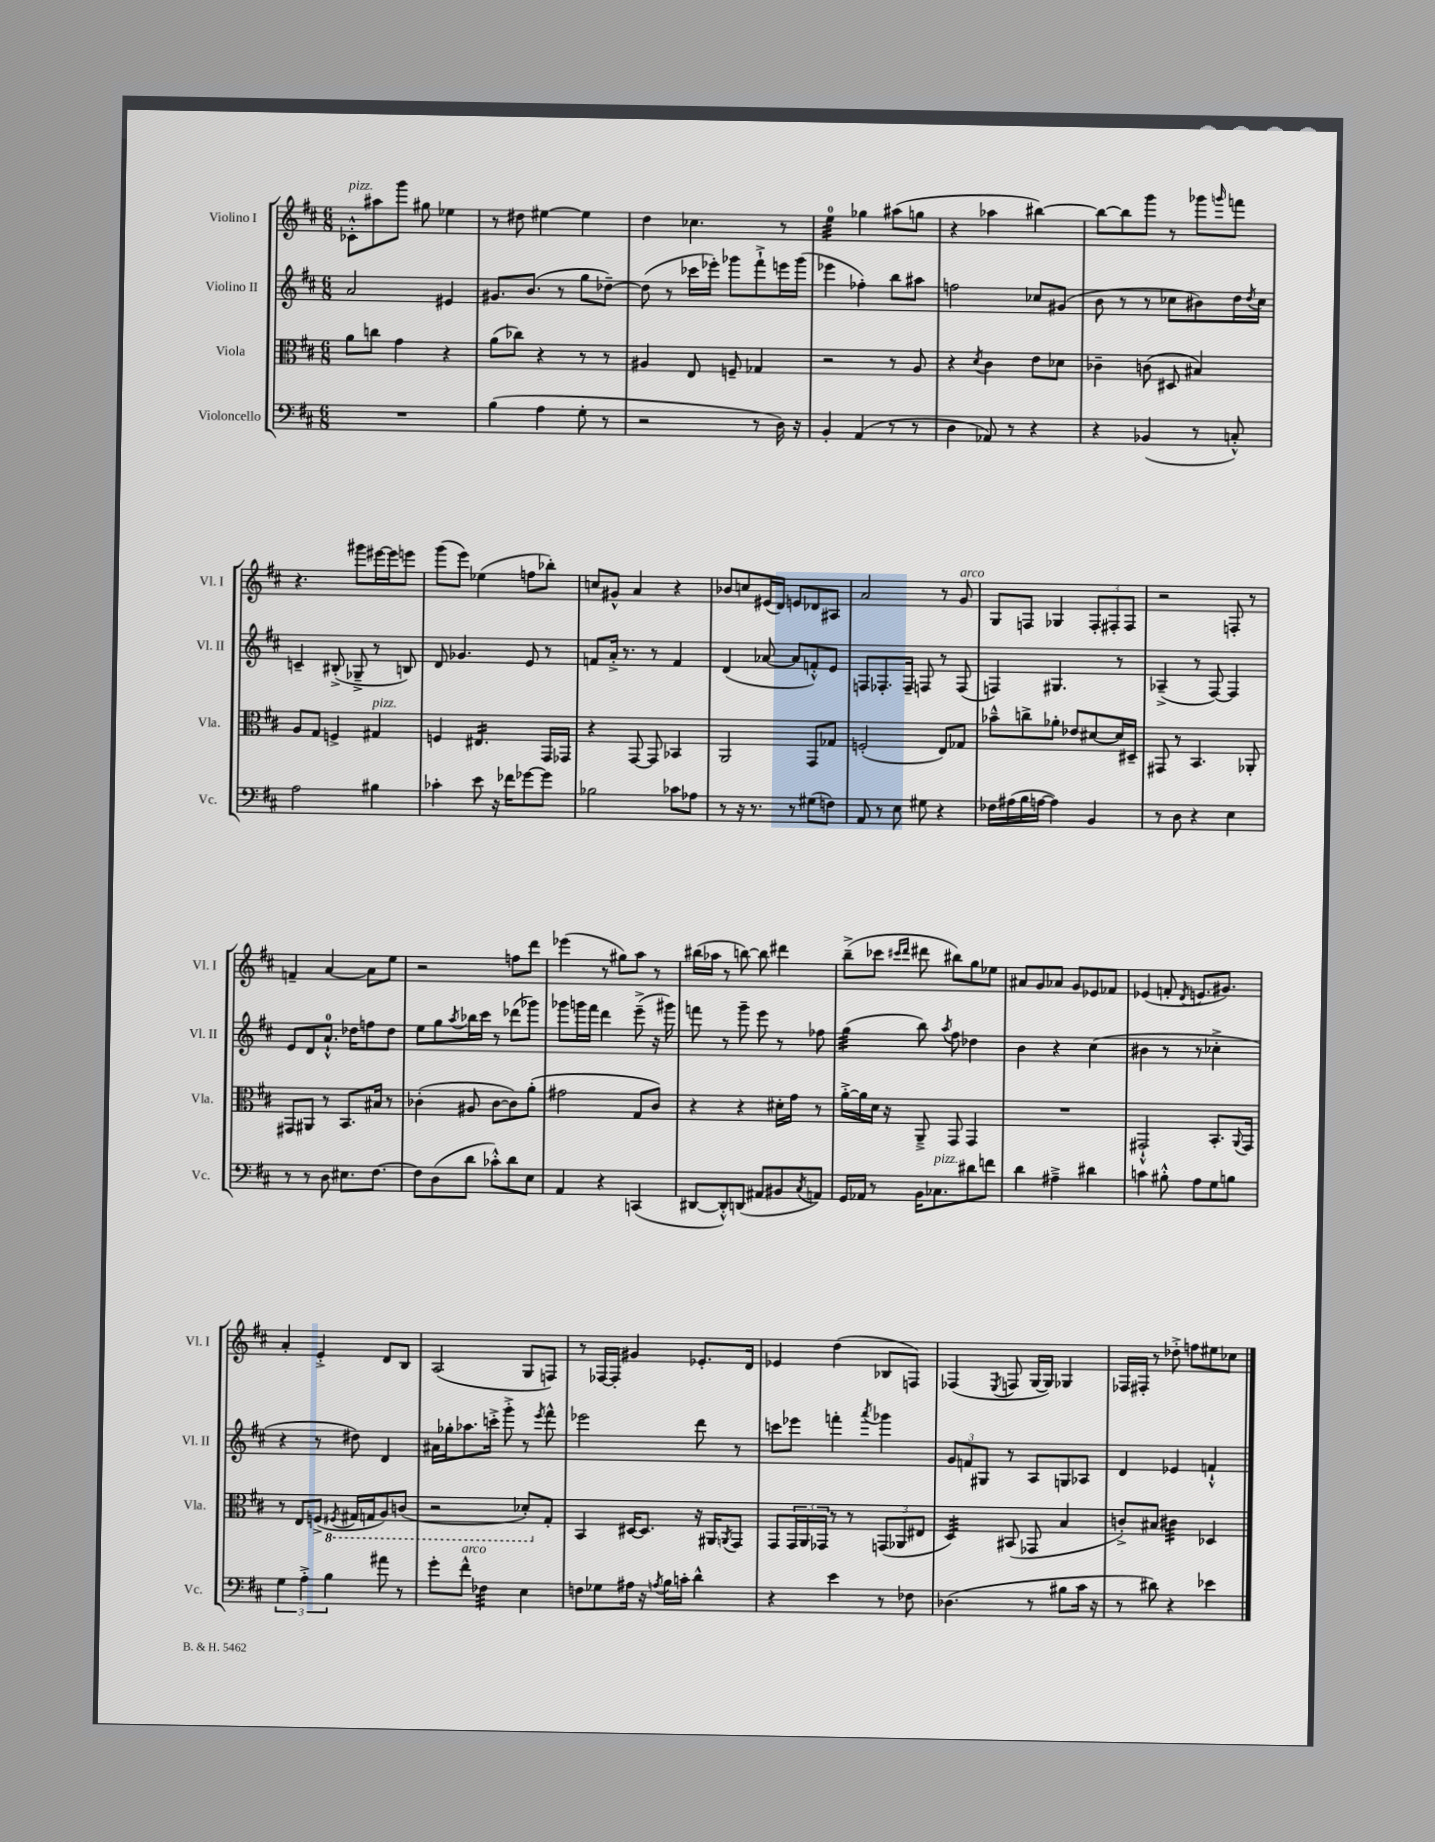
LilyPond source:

<<
\new StaffGroup <<
\new Staff = "s0" \with { instrumentName = "Violino I" shortInstrumentName = "Vl. I" } {
    \clef treble \key d \major \numericTimeSignature \time 6/8
    ces'8-.-^^\markup { \italic "pizz." } ais''8 g'''8 gis''8 ees''4 |
    r8 dis''8 eis''4~ eis''4 |
    d''4 ces''4. r8 |
    e''4:32-0 ges''4 ais''8( g''8 |
    r4 aes''4 bis''4~) |
    bis''8~ bis''8 g'''8 r8 ges'''8 \grace { g'''16 } f'''8 |
    r4. gis'''8 eis'''16~ eis'''16 e'''8 |
    g'''8( e'''8) ees''4( f''8 bes''8-.) |
    c''8 gis'8-^ a'4 r4 |
    bes'8 c''8 eis'16( d'16) e'8 des'8 ais8 |
    a'2 r8 g'8^\markup { \italic "arco" } |
    g8 f8 ges4 \tuplet 3/2 { f8-. fis8-. fis8 } |
    r2 f8-. r8 |
    f'4-- a'4~ a'8 e''8 |
    r2 f''8 d'''8 |
    ees'''4( r8 gis''8) a''8 r8 |
    bis''16( aes''16 r8 b''8~) b''8 dis'''4 |
    b''8--->( ces'''8 \grace { cis'''16 d'''16 } dis'''8 bis''8) g''8 ees''8 |
    ais'8 g'8 aes'8 g'8 ees'8 fes'8 |
    ees'4( f'8-. \acciaccatura { d'8 } e'8. gis'8.) |
    a'4-. e'4-.-> d'8 b8 |
    a2( g8 f8) |
    r8 fes16~ fes16-. gis'4 ees'8.-. d'16 |
    ees'4 d''4( bes8 f8) |
    fes4( \acciaccatura { e8 } f8 g16~ g16) ges4 |
    fes16 fis16-. r8 des''8-.-> f''8 eis''8 ces''8 \bar "|." |
}
\new Staff = "s1" \with { instrumentName = "Violino II" shortInstrumentName = "Vl. II" } {
    \clef treble \key d \major \numericTimeSignature \time 6/8
    a'2 eis'4 |
    gis'8. b'8.( r8 g''8 des''8~--) |
    des''8( r8 ces'''16 ees'''16-.) ges'''8 fis'''8-!-> e'''16 ges'''16( |
    ees'''4 fes''4-.) b''8 ais''8 |
    f''2 ces''8 gis'8( |
    b'8 r8 r8 ces''8 bis'8) d''16 \acciaccatura { d''8 } ces''16 |
    c'4-- bis8-.->( ges8---> r8 b8) |
    d'8 ges'4. e'8 r8 |
    f'8 a'16-.-> r8. r8 f'4 |
    d'4( aes'8~ aes'8 f'8-.-^) e'8 |
    f8 fes8.-. fes16-- f8 r8 f8( |
    f4) gis4. r8 |
    aes4--->( r8 fis8~) fis4 |
    e'8 d'8 a'8.-0-!-^ des''16 f''8 des''8 |
    e''8 g''8 \acciaccatura { a''8 } bes''16 cis'''16 r8 des'''8( ges'''8) |
    ges'''8 g'''16 fis'''16 d'''4 e'''8--->( r16 gis'''16) |
    f'''8 r8 g'''8-- e'''8 r8 fes''8 |
    g''4:32( b''8) \acciaccatura { a''8 } fis''8 des''4 |
    b'4 r4 cis''4( |
    bis'4 r8 r8 ces''4-.-> |
    r4 r8 dis''8) d'4 |
    ais'16 ges''16-. aes''8. c'''16-.-> g'''8-.-> r8 \acciaccatura { e'''8 } fis'''8-^ |
    ees'''2 d'''8 r8 |
    c'''8 ees'''8 f'''4-. \acciaccatura { a'''8 } ges'''4 |
    \tuplet 3/2 { g'8 f'8 gis8 } r8 a8 g8 aes8 |
    d'4 ees'4 f'4-!-^ \bar "|." |
}
\new Staff = "s2" \with { instrumentName = "Viola" shortInstrumentName = "Vla." } {
    \clef alto \key d \major \numericTimeSignature \time 6/8
    a'8 c''8 g'4 r4 |
    a'8( ces''8) r4 r8 r8 |
    ais4 e8 f8-- ges4 |
    r2 r8 a8 |
    r4 \acciaccatura { d'8 } cis'4 e'8 des'8 |
    ces'4-- c'8( dis8 bis4) |
    a8 g8 f4-> gis4^\markup { \italic "pizz." } |
    f4 eis4.:16 g,16 ges,16 |
    r4 g,8~ g,8 bes,4 |
    a,2 g,8 ges8 |
    f2-.( e8) ges8 |
    bes'8---^ c''8-> aes'8-. ees'8 dis'8~ dis'16 dis16-- |
    gis,8 r8 b,4. aes,8-. |
    gis,8 ais,8 r8 b,8. bis16 r8 |
    ces'4-.( ais8 ces'8~ ces'8) a'8-.( |
    gis'2 g8 cis'8) |
    r4 r4 dis'16-. g'16 r8 |
    a'16~-.-> a'16 d'16 r16 a,8---> g,8 g,4 |
    R2. |
    gis,2-!-^ b,8.-. \appoggiatura { a,8 } gis,16 |
    r8 e8 f8->( \ottava #-1 \acciaccatura { fis,!8 } gis,16 g,16 a,8) c8( |
    r2 des8-.) \ottava #0 g8-. |
    b,4 dis16~ dis8. r16 ais,16 \acciaccatura { a,8 } g,8 |
    g,8 \tuplet 3/2 { g,16 a,16 ges,16 } r8 r8 \tuplet 3/2 { g,8( aes,8 eis8 } |
    d4:32) bis,8( ges,8 b4 |
    c'8-.->) bis8 cis'4:32 des4 \bar "|." |
}
\new Staff = "s3" \with { instrumentName = "Violoncello" shortInstrumentName = "Vc." } {
    \clef bass \key d \major \numericTimeSignature \time 6/8
    R2. |
    b4( a4 g8-. r8 |
    r2 r8 d16) r16 |
    b,4-. a,4( r8 r8 |
    d4 aes,8) r8 r4 |
    r4 bes,4( r8 c8-.-^) |
    a2 bis4 |
    ces'4-. e'8 r16 fes'16 ges'8~ ges'8 |
    bes2 ces'8 aes8 |
    r8 r16 r8. r8 gis8( f8) |
    a,8 r8 e8 gis8 r4 |
    fes16 ais16( b16 a16~ a4) b,4 |
    r8 d8 r4 e4 |
    r8 r8 d8 eis8. fis8.~ |
    fis8 d8( d'8 ces'8-.-^) d'8 e8 |
    a,4 r4 c,4( |
    dis,8~ dis,8-.-^) d,8( ais,8 bis,8 \acciaccatura { cis8 } a,8) |
    g,16 aes,16 r8 b,16 ces8.^\markup { \italic "pizz." } dis'8 f'8 |
    d'4 ais4---> dis'4 |
    c'4 bis8-.-^ a8 g8 b8 |
    \tuplet 3/2 { g4 a4-.-> b4 } ais'8 r8 |
    g'8-. fis'8-^^\markup { \italic "arco" } fes4:32 e4 |
    f8 ges8 ais16 r16 \acciaccatura { a8 } b16 c'16-. d'4-^ |
    r4 e'4 r8 fes8 |
    des4.( r8 bis8 cis'16 r16 |
    r8 dis'8) r4 ees'4 \bar "|." |
}
>>
>>
\layout { \context { \Score \remove "Bar_number_engraver" } }
